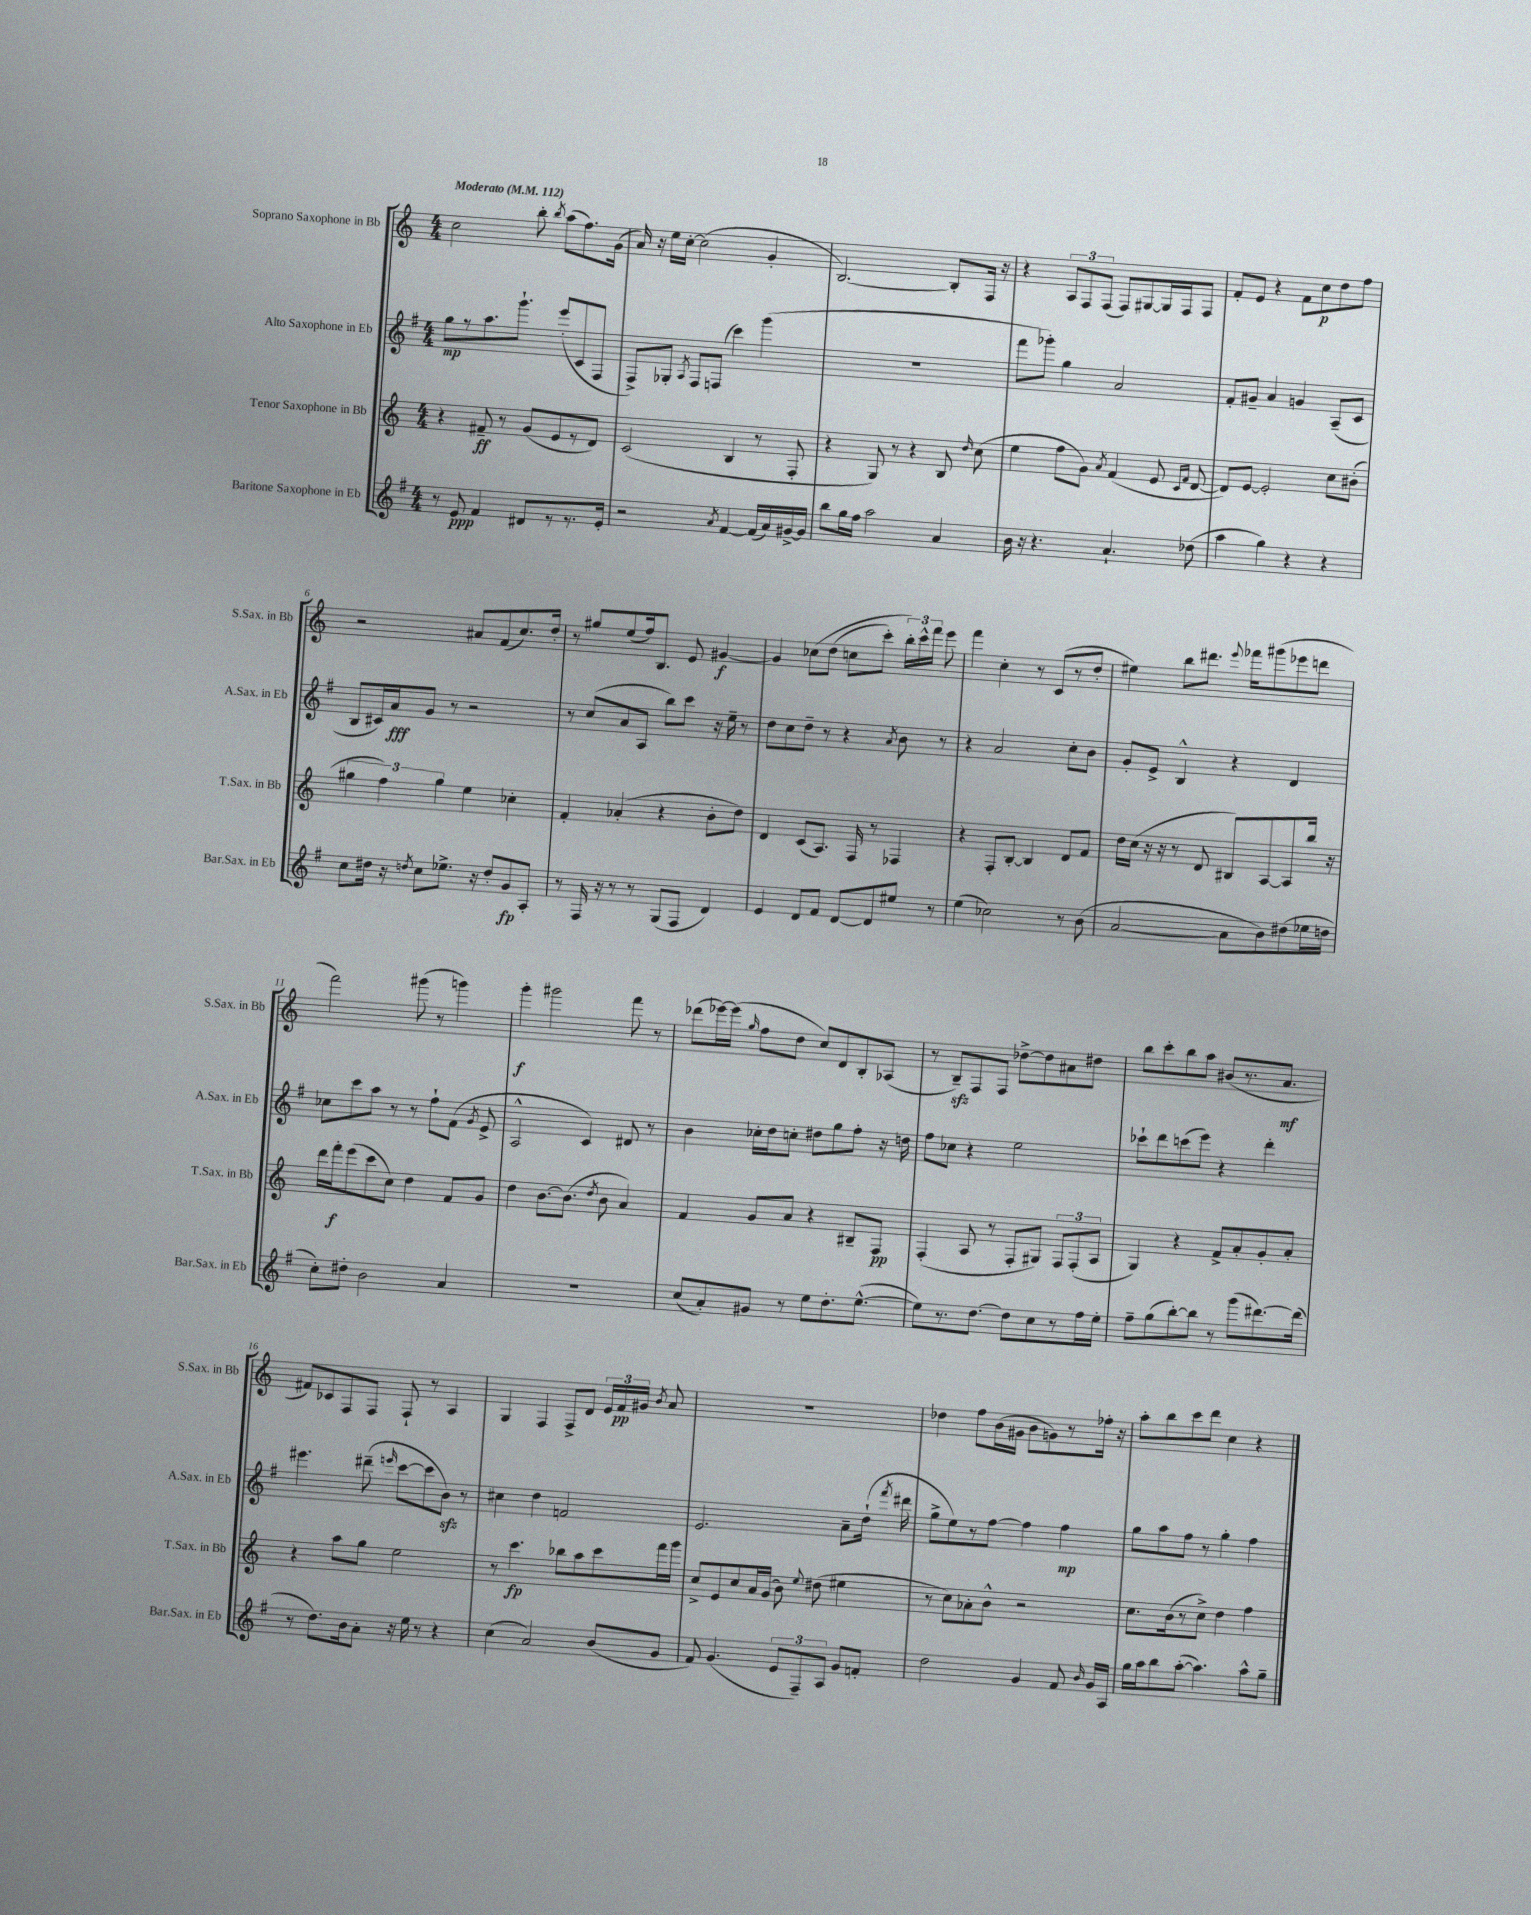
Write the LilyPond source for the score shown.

<<
\new StaffGroup <<
\new Staff = "s0" \with { instrumentName = "Soprano Saxophone in Bb" shortInstrumentName = "S.Sax. in Bb" } {
    \clef treble \key c \major \numericTimeSignature \time 4/4 \tempo "Moderato" 4 = 112
    \autoBeamOff c''2 b''8-. \acciaccatura { b''8 } a''8[( f''8.) g'16]( |
    a'16) r16 e''16[ c''16]~-. c''2( g'4-. |
    b2.~) b8[-. f16] r16 |
    r4 \tuplet 3/2 { a8[ f8 f8]( } f8[) gis8~ gis16 f16 f8] |
    f'8[-. e'8] r4 f'8[ c''8\p d''8 f''8] |
    r2 ais'8[ f'8( c''8.) d''16]-. |
    r8 gis''8[ e''8( f''16) b8.] e'8 gis'4~\f |
    gis'4 ces''8[\( d''8]( c''8[ c'''8]-.) \tuplet 3/2 { b''16[-.\) c'''16-^ f'''16] } e'''8 |
    f'''4 c''4-. r8 c'8[( r8 d''8]-. |
    eis''4) b''8[ dis'''8.] \appoggiatura { e'''8 } fes'''16[ gis'''8( ees'''8 d'''8] |
    f'''2) gis'''8( r8 g'''4) |
    g'''4-.\f gis'''2 f'''8 r8 |
    des'''8[( ees'''16~) ees'''16]( \grace { g''16 } f''8[ d''8] c''8[) d'8 b8-. aes8]( |
    r8 b8[--\sfz) f8 f8] des''8[~-> des''8 ais'8 dis''8] |
    b''8[ c'''8-. b''8 a''8] bis'8[( r8. a'8.]\mf |
    fis'8[) ces'8 f8 f8] f8-! r8 a4 |
    g4 f4 f8[-> d'8] \tuplet 3/2 { e'16[ f'16\pp gis'16] } \acciaccatura { b'8 } a'8 |
    R1 |
    des''4 f''8[ b'16( gis'16] b'8[ g'8) r8 fes''16]-. r16 |
    a''8[-. b''8 c'''8 d'''8] c''4 r4 \bar "|." |
}
\new Staff = "s1" \with { instrumentName = "Alto Saxophone in Eb" shortInstrumentName = "A.Sax. in Eb" } {
    \clef treble \key g \major \numericTimeSignature \time 4/4
    \autoBeamOff g''8[\mp r8 a''8. g'''8.]-! e'''8[-.( c'8 fis8] |
    fis8[->) ges8]-. \acciaccatura { a8 } fis8[ f8]( c'''4) g'''4( |
    R1 |
    fis'''8[ ges'''8]-.) g''4 a'2 |
    fis'8[-. gis'8]-- a'4 g'4 a8[--( c'8] |
    b8[ cis'16) a'16\fff g'8] r8 r2 |
    r8 c''8[( a'8 a8] b''8[) c'''8] r16 e''16-- r8 |
    d''8[ c''8 d''8]-- r8 r4 \acciaccatura { a'8 } b'8 r8 |
    r4 a'2 c''8[-. b'8] |
    g'8[-. e'8]-> b4-^ r4 d'4 |
    ces''8[ c'''8 a''8] r8 r8 fis''8[-! fis'8]( \acciaccatura { g'8 } e'8-> |
    a2-^ c'4) dis'8 r8 |
    b'4 ces''16[-. d''16 c''8]-. dis''8[ g''8 fis''8]-. r16 d''16 |
    fis''8[ ces''8] r4 e''2 |
    ces'''8[-! d'''8 c'''8( e'''8]) r4 d'''4-. |
    eis'''4. dis'''8--( \grace { e'''16 } c'''8[~ c'''8 b'8]\sfz) r8 |
    cis''4 d''4 f'2 |
    e'2. a'8[-- d''16]-!( \acciaccatura { fis'''8 } dis'''16 |
    g''8[-> e''8) r8 fis''8]~ fis''4 fis''4\mp |
    g''8[ a''8 fis''8] r8 g''4-. fis''4 \bar "|." |
}
\new Staff = "s2" \with { instrumentName = "Tenor Saxophone in Bb" shortInstrumentName = "T.Sax. in Bb" } {
    \clef treble \key c \major \numericTimeSignature \time 4/4
    \autoBeamOff r4 fis'8--\ff r8 g'8[( e'8 r8 d'8]) |
    c'2( b4 r8 f8-. |
    r4 g8) r8 r4 b8 \grace { d''16 } c''8( |
    e''4 f''8[ g'8]) \acciaccatura { a'8 } f'4( e'8 \grace { c'16[ f'16] } d'8~ |
    d'8[) e'8]~ e'2-. c''8[ bis'8]-.( |
    \tuplet 3/2 { gis''4 f''4) gis''4 } e''4 ces''4-. |
    f'4-. aes'4-.( r4 b'8[-. d''8]) |
    d'4 c'8[( a8.]) f16 r8 fes4 |
    r4 f8[-. b8]~-. b4 d'8[ f'8] |
    d''16[ c''16]( r16 r16 r8 d'8 bis8[) a8~ a8 b''16] r16 |
    d'''16[ f'''16-.\f e'''8( c'''8 c''8]) d''4 f'8[ g'8] |
    d''4 b'8.[~ b'8.]( \acciaccatura { d''8 } b'8 a'4) |
    f'4 g'8[ a'8] r4 bis8[-- f8]\pp |
    f4-.( a8 r8 f8[-. gis8]) \tuplet 3/2 { f8[ f8-.( a8] } |
    g4) r4 f'8[-> a'8-. g'8-. a'8]-. |
    r4 a''8[ g''8] e''2 |
    r8 c'''4.\fp bes''8[ a''8 c'''8 f'''16 g'''16] |
    c''8[-> e'8 c''8 a'16 g'16]( b'8) \appoggiatura { e''8 } dis''8( eis''4 |
    r8 c''8[) aes'8-. b'8]-^ r2 |
    c''8.[ b'16( r8 c''8]->) d''4 f''4 \bar "|." |
}
\new Staff = "s3" \with { instrumentName = "Baritone Saxophone in Eb" shortInstrumentName = "Bar.Sax. in Eb" } {
    \clef treble \key g \major \numericTimeSignature \time 4/4
    \autoBeamOff r8 e'8\ppp fis'4 dis'8[ r8 r8. e'16]-. |
    r2 \acciaccatura { a'8 } fis'4~ fis'16[( a'16) gis'16~-> gis'16] |
    b''8[ g''16 fis''16] a''2 a'4 |
    b'16 r16 r4. a'4.-! des''8( |
    a''4 g''4) r4 r4 |
    c''8[ dis''16] r16 \acciaccatura { d''8 } c''8[ ees''8.]-> r16 d''8[-. g'8\fp a8]-. |
    r8 fis16 r16 r8 r8 g8[( fis8] d'4) |
    e'4 d'8[ fis'8] d'8[~ d'8 eis''8] r8 |
    e''4( ces''2) r8 b'8( |
    a'2~ a'8[ b'8) dis''8( ees''16 d''16] |
    c''8[-.) dis''8]-. b'2 a'4 |
    R1 |
    c''8[( a'8-.) gis'8] r8 e''8[ d''8.-. e''8.]~-^( |
    e''8[) r8. d''8.]~ d''8[ c''8 r8 fis''16 e''16]-. |
    fis''8[-- g''8( b''8~-.) b''8] r8 g'''8[( dis'''8.~) dis'''16]( |
    r8 d''8.[) b'16 a'8]-. r16 e''16 r8 r4 |
    c''4( a'2) b'8[( g'8] |
    fis'8) g'4.( \tuplet 3/2 { e'8[ fis8--) a8] } g'8[ f'8]-. |
    d''2 g'4 fis'8 \grace { b'16 } g'16[ a16] |
    g''16[ a''16 b''8 a''8]~-.( a''4.) a''8[-^ g''8]-- \bar "|." |
}
>>
>>
